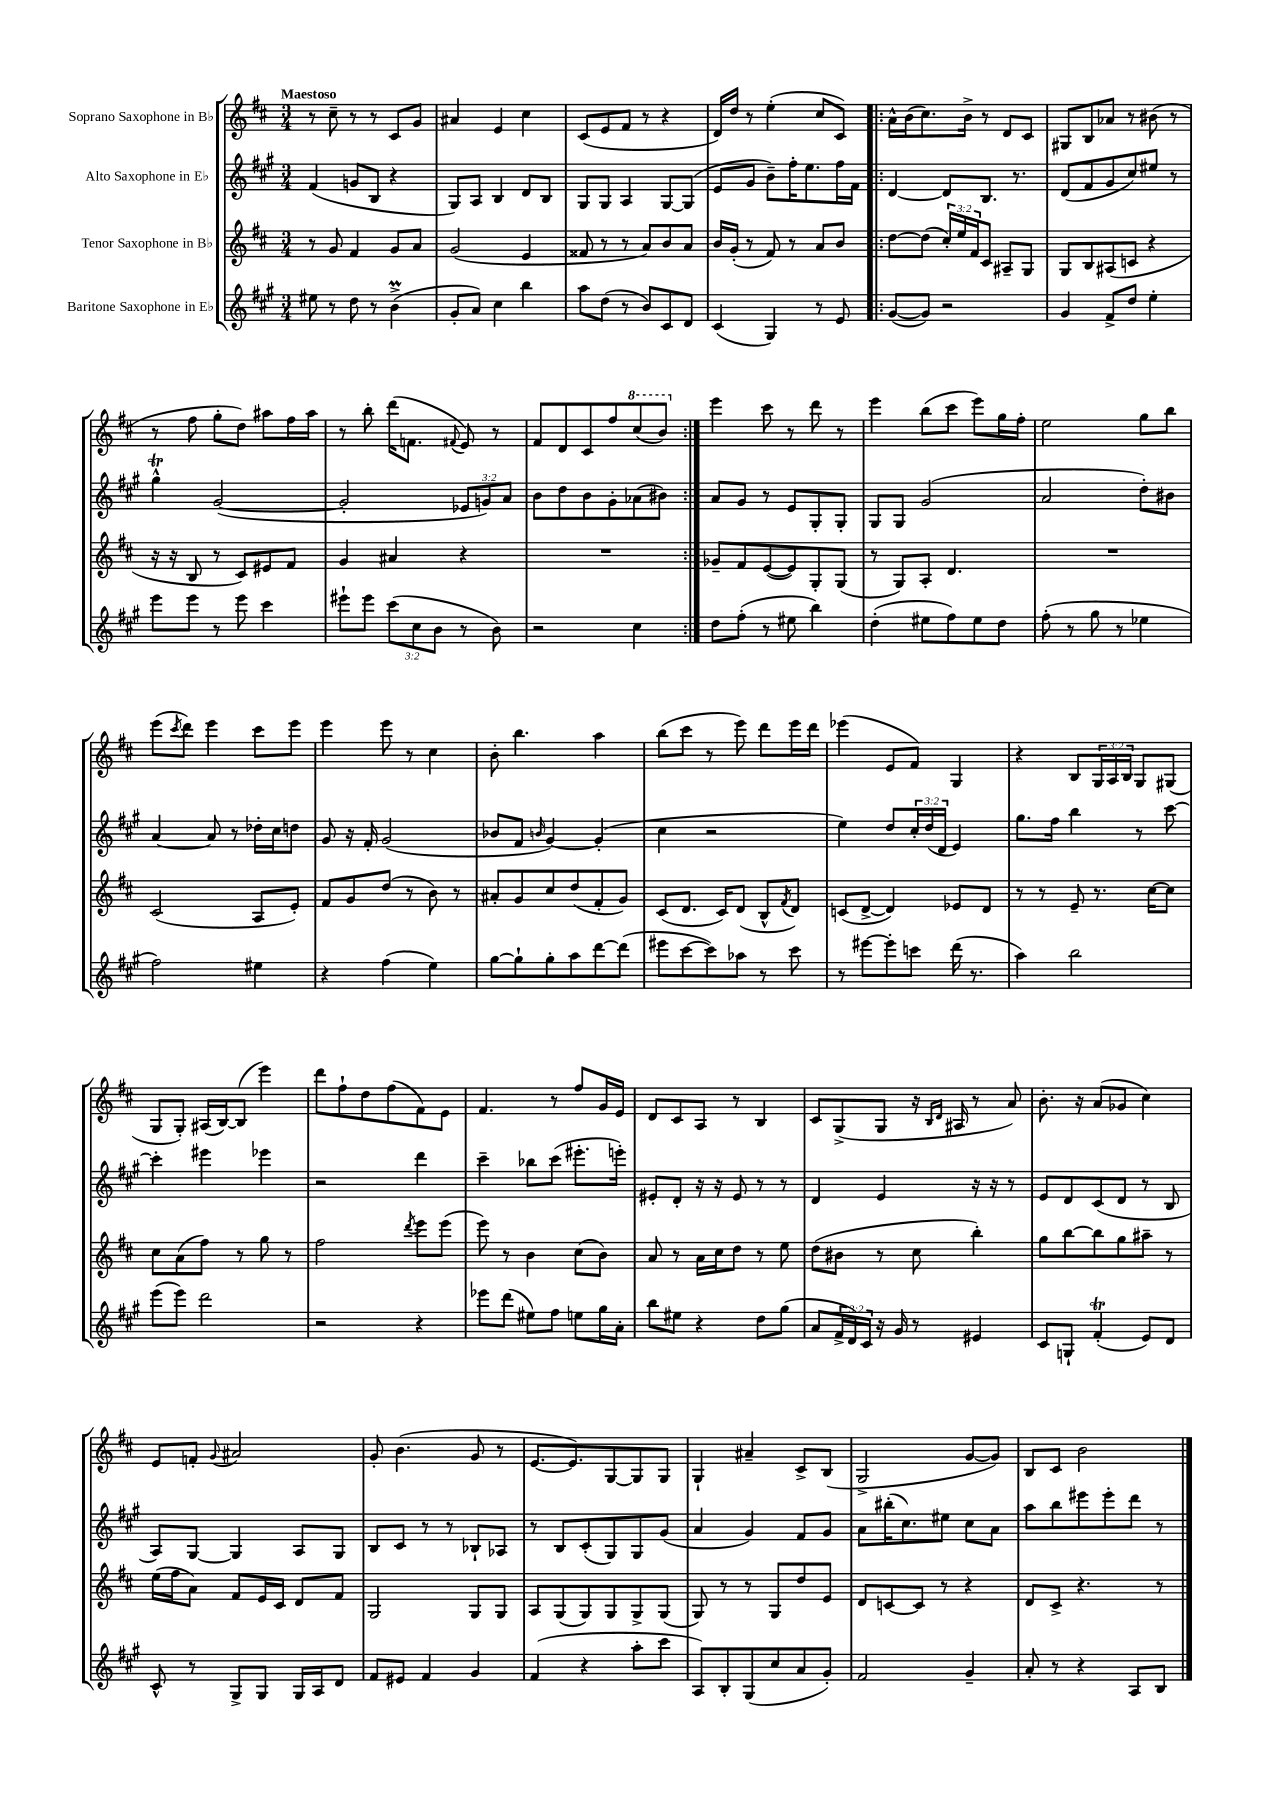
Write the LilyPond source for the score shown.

<<
\new StaffGroup <<
\new Staff = "s0" \with { instrumentName = "Soprano Saxophone in Bb" } {
    \clef treble \key d \major \numericTimeSignature \time 3/4 \override Staff.TupletNumber.text = #tuplet-number::calc-fraction-text \tempo "Maestoso"
    r8 cis''8-- r8 r8 cis'8 g'8 |
    ais'4 e'4 cis''4 |
    cis'8( e'8 fis'8 r8 r4 |
    d'16) d''16 r8 e''4-.( cis''8 cis'8) |
    \repeat volta 2 { a'16-^ b'16( cis''8.) b'16-> r8 d'8 cis'8 |
    gis8 b8 aes'8 r8 bis'8( r8 |
    r8 fis''8 g''8-. d''8) ais''8 fis''16 ais''16 |
    r8 b''8-. d'''16( f'8. \appoggiatura { fis'8 } e'8) r8 |
    fis'8 d'8 cis'8 fis''8 \ottava #1 cis'''8( b''8) \ottava #0 | }
    e'''4 cis'''8 r8 d'''8 r8 |
    e'''4 b''8( cis'''8 e'''8) g''16 fis''16-. |
    e''2 g''8 b''8 |
    e'''8( \acciaccatura { cis'''8 } d'''8) e'''4 cis'''8 e'''8 |
    e'''4 e'''8 r8 cis''4 |
    b'8-. b''4. a''4 |
    b''8( cis'''8 r8 e'''8) d'''8 e'''16 d'''16 |
    ees'''4( e'8 fis'8) g4 |
    r4 b8 \tuplet 3/2 { g16 a16 b16 } g8 gis8( |
    g8 g8-.) ais16( b16~) b8( e'''4) |
    d'''8 fis''8-! d''8 fis''8( fis'8) e'8 |
    fis'4. r8 fis''8 g'16 e'16 |
    d'8 cis'8 a8 r8 b4 |
    cis'8 g8->( g8 r16 \grace { b16 d'16 } ais16 r8 a'8) |
    b'8.-. r16 a'8( ges'8 cis''4) |
    e'8 f'8-. \appoggiatura { g'8 } ais'2 |
    g'8-. b'4.( g'8 r8 |
    e'8.~ e'8.) g8~ g8 g8 |
    g4-! ais'4-- cis'8-> b8( |
    g2-> g'8~ g'8) |
    b8 cis'8 b'2 \bar "|." |
}
\new Staff = "s1" \with { instrumentName = "Alto Saxophone in Eb" } {
    \clef treble \key a \major \numericTimeSignature \time 3/4 \override Staff.TupletNumber.text = #tuplet-number::calc-fraction-text
    fis'4( g'8 b8 r4 |
    gis8) a8 b4 d'8 b8 |
    gis8 gis8 a4 gis8~ gis8( |
    e'8 gis'8 b'8--) fis''16-. e''8. fis''16 fis'16 |
    \repeat volta 2 { d'4~ d'8 b8. r8. |
    d'8( fis'8 gis'8 cis''8) eis''8 r8 |
    gis''4-^\trill gis'2~( |
    gis'2-. \tuplet 3/2 { ees'8 g'8) a'8 } |
    b'8 d''8 b'8 gis'8-. aes'8( bis'8) | }
    a'8 gis'8 r8 e'8 gis8-. gis8-. |
    gis8 gis8 gis'2( |
    a'2 d''8-.) bis'8 |
    a'4~ a'8 r8 des''16-. cis''16 d''8 |
    gis'8 r16 fis'16-. gis'2( |
    bes'8 fis'8 \grace { b'16 } gis'4~) gis'4-.( |
    cis''4 r2 |
    e''4) d''8 \tuplet 3/2 { cis''16-. d''16( d'16 } e'4) |
    gis''8. fis''16 b''4 r8 cis'''8~ |
    cis'''4-. eis'''4 ees'''4 |
    r2 d'''4 |
    cis'''4-- bes''8 cis'''8( eis'''8.-. e'''16-.) |
    eis'8-. d'8-. r16 r16 eis'8 r8 r8 |
    d'4 e'4 r16 r16 r8 |
    e'8 d'8 cis'8( d'8 r8 b8 |
    a8) gis8~ gis4 a8 gis8 |
    b8 cis'8 r8 r8 bes8-! aes8 |
    r8 b8 cis'8-.( gis8) gis8 gis'8( |
    a'4 gis'4) fis'8 gis'8 |
    a'8 bis''16-.( cis''8.) eis''8 cis''8 a'8 |
    a''8 b''8 eis'''8 eis'''8-. d'''8 r8 \bar "|." |
}
\new Staff = "s2" \with { instrumentName = "Tenor Saxophone in Bb" } {
    \clef treble \key d \major \numericTimeSignature \time 3/4 \override Staff.TupletNumber.text = #tuplet-number::calc-fraction-text
    r8 g'8 fis'4 g'8 a'8 |
    g'2( e'4 |
    fisis'8 r8 r8 a'8) b'8 a'8 |
    b'16 g'16-.( r8 fis'8) r8 a'8 b'8 |
    \repeat volta 2 { d''8~ d''8( \tuplet 3/2 { cis''16-.) e''16 fis'16 } cis'8 ais8-- g8 |
    g8 b8 ais8( c'8 r4 |
    r16 r16 b8 r8 cis'8) eis'8 fis'8 |
    g'4 ais'4 r4 |
    R2. | }
    ges'8-- fis'8 e'8~( e'8) g8-. g8( |
    r8 g8) a8-. d'4. |
    R2. |
    cis'2( a8 e'8-.) |
    fis'8 g'8 d''8( r8 b'8) r8 |
    ais'8-. g'8 cis''8 d''8( fis'8-. g'8) |
    cis'8( d'8. cis'16) d'8( b8-^ \acciaccatura { fis'8 } d'8) |
    c'8( d'8~-> d'4) ees'8 d'8 |
    r8 r8 e'8-- r8. cis''16~ cis''8 |
    cis''8 a'8( fis''8) r8 g''8 r8 |
    fis''2 \acciaccatura { d'''8 } e'''8 e'''8( |
    e'''8) r8 b'4 cis''8( b'8) |
    a'8 r8 a'16 cis''16 d''8 r8 e''8 |
    d''8( bis'8 r8 cis''8 b''4-.) |
    g''8 b''8~ b''8 g''8 ais''8-- r8 |
    e''16( fis''16 a'8) fis'8 e'16 cis'16 d'8 fis'8 |
    g2 g8 g8 |
    a8 g8( g8) g8 g8-> g8( |
    g8) r8 r8 g8 d''8 e'8 |
    d'8 c'8~ c'8 r8 r4 |
    d'8 cis'8-> r4. r8 \bar "|." |
}
\new Staff = "s3" \with { instrumentName = "Baritone Saxophone in Eb" } {
    \clef treble \key a \major \numericTimeSignature \time 3/4 \override Staff.TupletNumber.text = #tuplet-number::calc-fraction-text
    eis''8 r8 d''8 r8 b'4->\prall( |
    gis'8-. a'8) cis''4 b''4 |
    a''8 d''8( r8 b'8) cis'8 d'8 |
    cis'4( gis4) r8 e'8 |
    \repeat volta 2 { gis'8~( gis'8) r2 |
    gis'4 fis'8-> d''8 e''4-. |
    e'''8 e'''8 r8 e'''8 cis'''4 |
    eis'''8-! eis'''8 \tuplet 3/2 { cis'''8( cis''8 b'8 } r8 b'8) |
    r2 cis''4 | }
    d''8 fis''8-.( r8 eis''8 b''4) |
    d''4-.( eis''8 fis''8) eis''8 d''8 |
    fis''8-.( r8 gis''8 r8 ees''4 |
    fis''2) eis''4 |
    r4 fis''4( e''4) |
    gis''8~ gis''8-! gis''8-. a''8 d'''8~ d'''8( |
    eis'''8 cis'''8~ cis'''8) aes''8 r8 cis'''8 |
    r8 eis'''8~ eis'''8-. c'''8 d'''16( r8. |
    a''4) b''2 |
    e'''8( e'''8) d'''2 |
    r2 r4 |
    ees'''8 d'''8( eis''8) fis''8 e''8 gis''16 a'16-. |
    b''8 eis''8 r4 d''8 gis''8( |
    a'8 \tuplet 3/2 { fis'16-> d'16) cis'16 } r16 gis'16 r8 eis'4 |
    cis'8 g8-! fis'4-.\trill( e'8) d'8 |
    cis'8-^ r8 gis8-> gis8 gis16 a16 d'8 |
    fis'8 eis'8 fis'4 gis'4 |
    fis'4( r4 a''8-. cis'''8 |
    a8) b8-. gis8( cis''8 a'8 gis'8-.) |
    fis'2 gis'4-- |
    a'8-. r8 r4 a8 b8 \bar "|." |
}
>>
>>
\layout { \context { \Score \remove "Bar_number_engraver" } }
